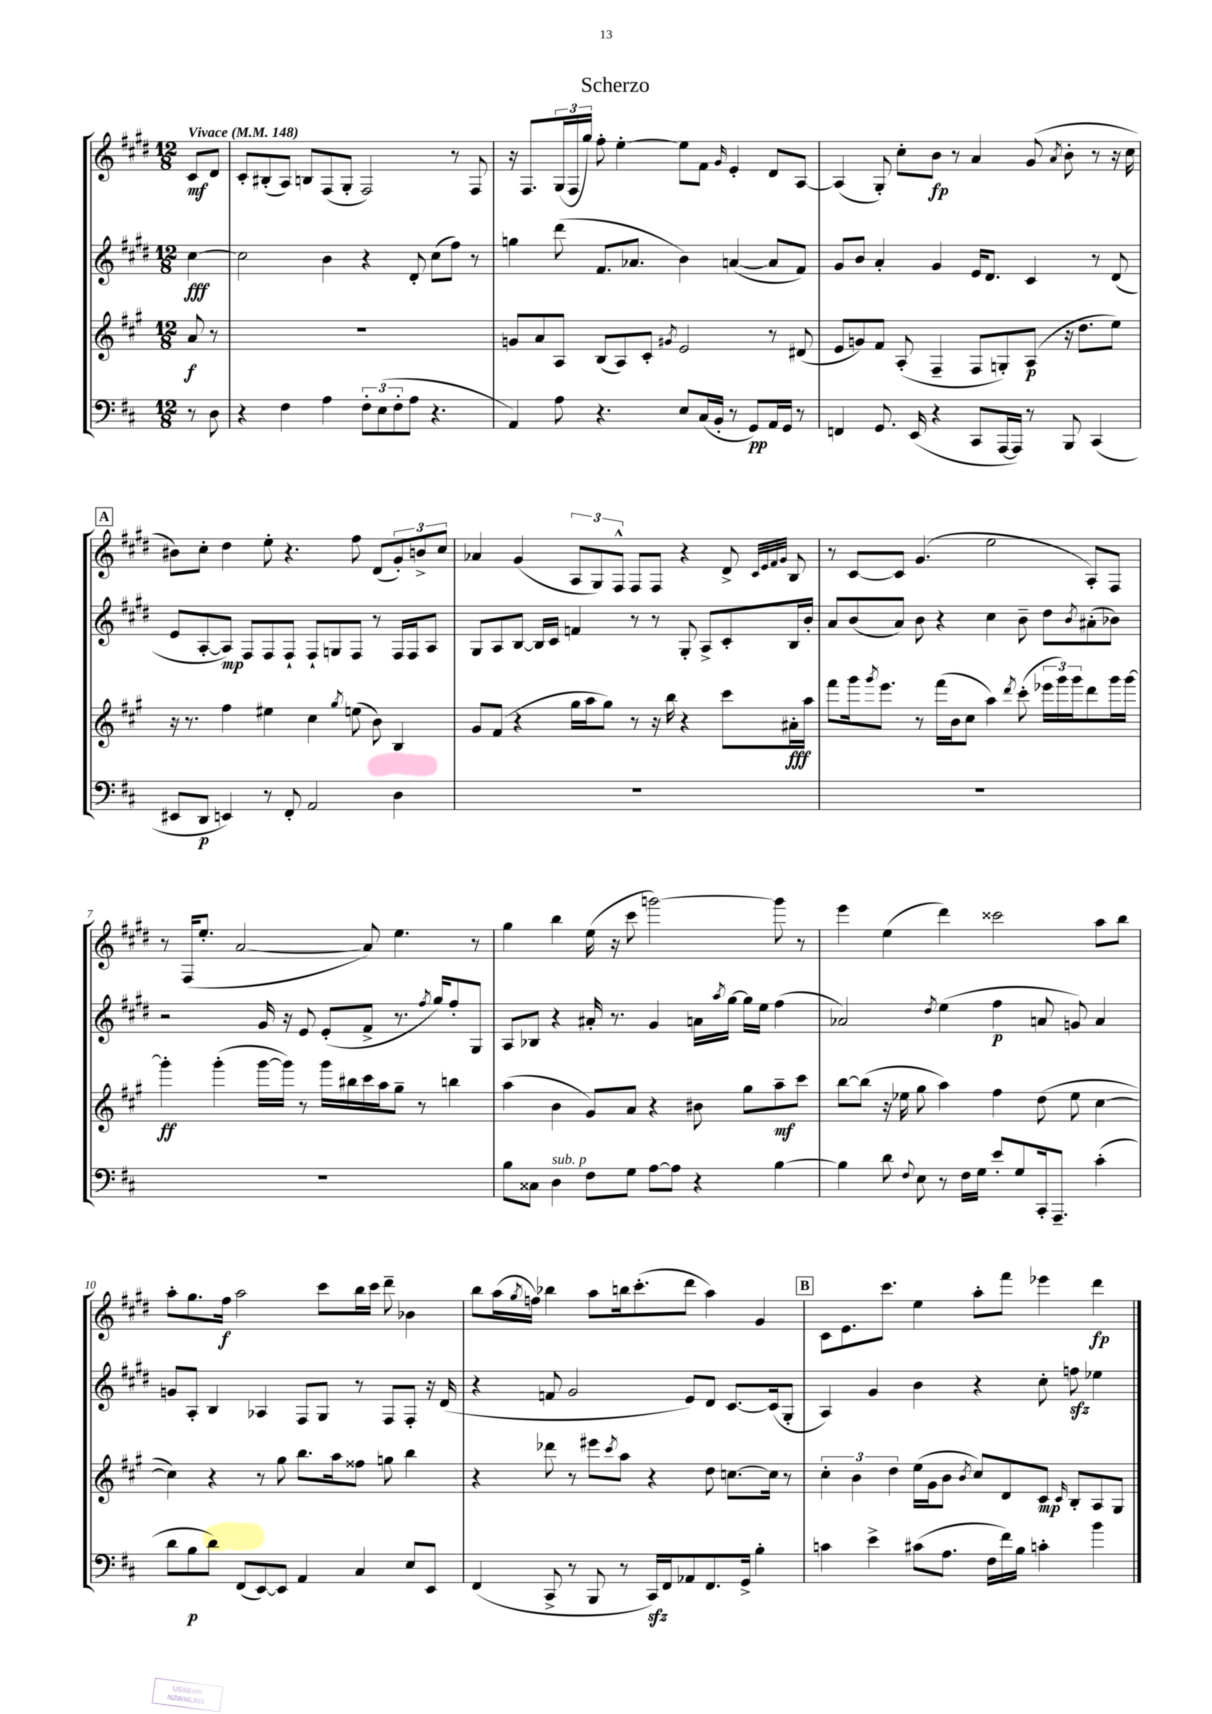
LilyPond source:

\header { title = "Scherzo" }
<<
\new StaffGroup <<
\new Staff = "s0" {
    \clef treble \key e \major \numericTimeSignature \time 12/8 \partial 4 \tempo "Vivace" 4 = 148
    cis'8\mf dis'8 |
    cis'8-. bis8-.( a8) b8 fis8( gis8-. fis2) r8 fis8 |
    r16 fis8. \tuplet 3/2 { gis16( fis16 gis''16) } fis''8-. e''4~-. e''8 fis'8 \grace { gis'16 } e'4-. dis'8 a8~ |
    a4( gis8-.) cis''8-. b'8\fp r8 a'4 gis'8( \acciaccatura { a'8 } b'8-. r8 r16 cis''16 |
    \mark \markup { \box "A" } bis'8) cis''8-. dis''4 e''8-. r4. fis''8 dis'8( \tuplet 3/2 { gis'8-.) b'8-> cis''8 } |
    aes'4 gis'4( \tuplet 3/2 { a8 gis8) fis8-^ } fis8 fis8 r4 dis'8-> \grace { cis'32 e'32 fis'32 gis'32 } b8 |
    r8 cis'8~ cis'8 gis'4.( e''2 a8-.) fis8 |
    r8 fis16( e''8.-. a'2~ a'8) e''4. r8 |
    gis''4 b''4 e''16( r16 cis'''8 g'''2~) g'''8 r8 |
    e'''4 e''4( dis'''4) cisis'''2 a''8 b''8 |
    a''8-. gis''8. fis''16\f a''2 cis'''8 b''16 cis'''16 dis'''8-- bes'4 |
    b''8 a''16( \acciaccatura { gis''8 } f''16) bes''4 a''8 b''16 cis'''8.-.( dis'''8 a''4) gis'4 |
    \mark \markup { \box "B" } cis'8 e'8. cis'''8. e''4 a''8-. fis'''8 ees'''4 dis'''4\fp \bar "|." |
}
\new Staff = "s1" {
    \clef treble \key e \major \numericTimeSignature \time 12/8 \partial 4
    cis''4~\fff |
    cis''2 b'4 r4 dis'8-. cis''8( fis''8) r8 |
    g''4 dis'''8( fis'8. aes'8. b'4) a'4~( a'8 fis'8) |
    gis'8 b'8 a'4-. gis'4 e'16 dis'8. cis'4 r8 dis'8( |
    \mark \markup { \box "A" } e'8 a8~-. a8\mp) fis8 fis8 fis8-! fis8-! g8 fis8 r8 fis16 fis16 a8 |
    gis8 a8 b8~ b16 cis'16 f'4 r8 r8 gis8-. a8-> cis'8-. b16 b'16-. |
    a'8 b'8( a'8) b'8 r4 cis''4 b'8-- dis''8 \acciaccatura { b'8 } ais'8-.( bes'8) |
    r2 gis'16 r16 e'8 e'8-.( fis'8-> r8. \acciaccatura { fis''8 } gis''16) fis''8-. gis8 |
    a8 bes8 r4 ais'16-. r8. gis'4 a'16 \acciaccatura { a''8 } gis''16~ gis''16 e''16 fis''4( |
    aes'2) \acciaccatura { dis''8 } e''4( fis''4\p a'8 g'8) a'4 |
    g'8 a8-. b4 aes4 fis8 gis8 r8 fis8 fis8-. r16 dis'16( |
    r4 f'8 gis'2 e'8) dis'8 cis'8.~ cis'16( gis8-. |
    \mark \markup { \box "B" } a4) gis'4 b'4 r4 cis''8-. f''8\sfz ees''4 \bar "|." |
}
\new Staff = "s2" {
    \clef treble \key a \major \numericTimeSignature \time 12/8 \partial 4
    a'8\f r8 |
    R1. |
    g'8 a'8 a8 b8( a8) cis'8-. \acciaccatura { gis'8 } e'2 r8 dis'8( |
    e'8 g'8) fis'8 a8-.( fis4-- fis8 g8-.) a8\p( r16 d''8. e''8) |
    \mark \markup { \box "A" } r16 r8. fis''4 eis''4 cis''4 \acciaccatura { gis''8 } e''8( b'8) b4 |
    gis'8 fis'8( r4 gis''16 a''16 gis''8) r8 r16 b''16 r4 cis'''8 ais'16-.\fff a''16 |
    fis'''8 gis'''16 \acciaccatura { gis'''8 } e'''8. r8 fis'''16( b'16 cis''8 a''4) \acciaccatura { d'''8 } cis'''8-.( \tuplet 3/2 { ees'''16 gis'''16) gis'''16 } d'''8 gis'''16 gis'''16~ |
    gis'''4-.\ff gis'''4-.( gis'''16~ gis'''16) r8 gis'''16 bis''16 cis'''16 a''16 gis''8-- r8 b''4 |
    a''4( b'4 gis'8) a'8 r4 bis'8 gis''8 a''8--\mf cis'''8 |
    b''8~ b''8( r16 ees''16 gis''8 a''4) fis''4 d''8( ees''8 cis''4~ |
    cis''4) r4 r8 gis''8 b''8. a''16 fisis''8 g''8 b''4 |
    r4 des'''8 r8 eis'''8 \acciaccatura { cis'''8 } a''8 r4 d''8 c''8.~ c''16 r8 |
    \mark \markup { \box "B" } \tuplet 3/2 { cis''4-. b'4 d''4 } e''16( gis'16 b'8 \acciaccatura { b'8 } cis''8) d'8 cis'8\mp \grace { cis'16 } b8-. a8 gis8 \bar "|." |
}
\new Staff = "s3" {
    \clef bass \key d \major \numericTimeSignature \time 12/8 \partial 4
    r8 d8 |
    r4 fis4 a4 \tuplet 3/2 { fis8-. e8( fis8-. } a8 r4. |
    a,4) a8 r4. e8 cis16( b,16-. r8 g,8\pp) a,16 g,16 r8 |
    f,4 g,8. e,16( r4 cis,8 a,,16~ a,,16) r8 b,,8 cis,4( |
    \mark \markup { \box "A" } eis,8 d,8\p e,4) r8 fis,8-. a,2 d4 |
    R1. |
    R1. |
    R1. |
    b8 cisis8 d4^\markup { \italic "sub. p" } fis8 g8 a8~ a8 r4 b4~ |
    b4 d'8 \appoggiatura { fis8 } e8 r8 fis16 g16 e'8-. g8 cis,16-. a,,8.-- cis'4-.( |
    d'8 b8\p d'8) fis,8( e,8~) e,8 a,4 cis4 e8 e,8 |
    fis,4( cis,8-> r8 b,,8 r8 cis,16\sfz) fis,16 aes,8 fis,8. g,16-> b4-. |
    \mark \markup { \box "B" } c'4 e'4-> cis'8( a8. fis16 fis'16) b16 c'4-. b'4 \bar "|." |
}
>>
>>
